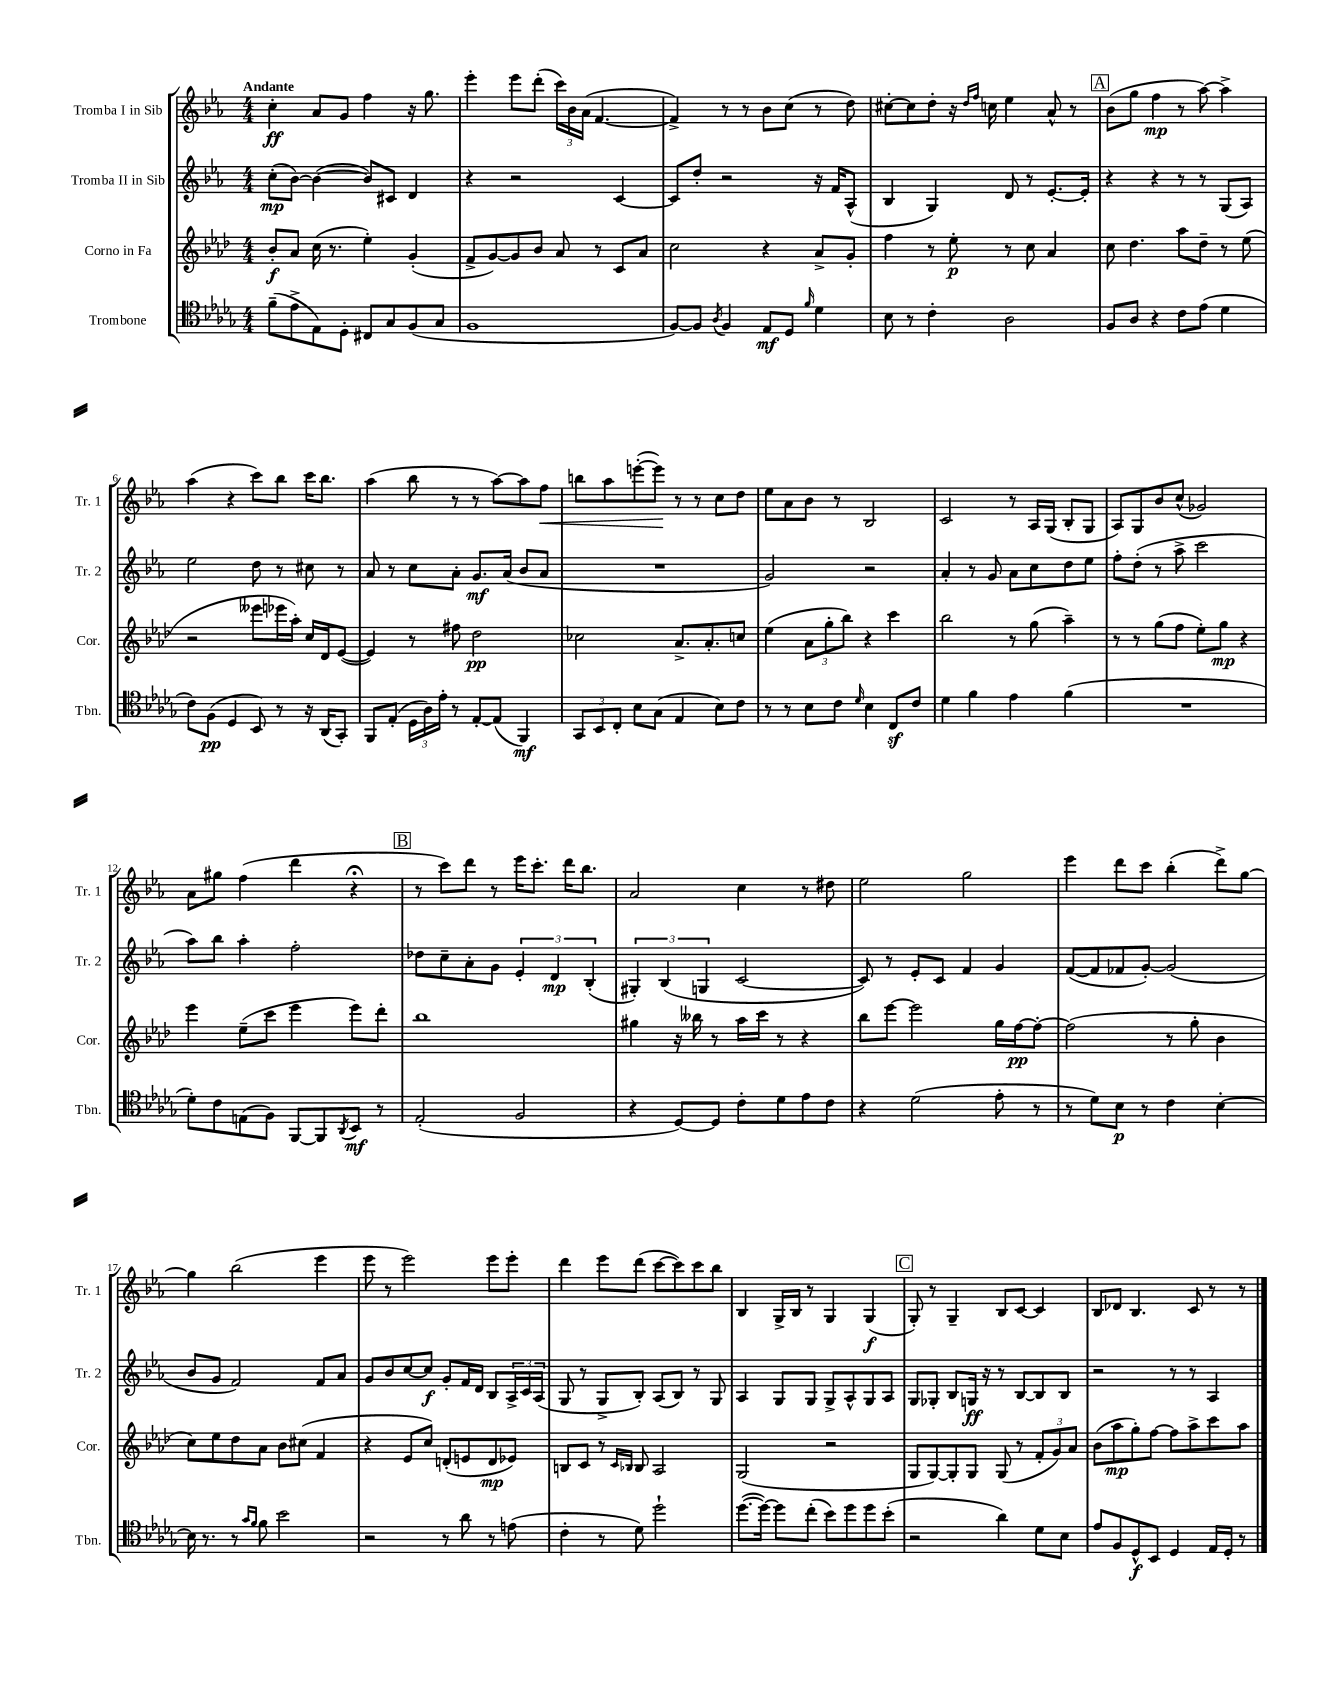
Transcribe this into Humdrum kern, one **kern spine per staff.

**kern	**dynam	**kern	**dynam	**kern	**dynam	**kern	**dynam
*part4	*part4	*part3	*part3	*part2	*part2	*part1	*part1
*staff4	*staff4	*staff3	*staff3	*staff2	*staff2	*staff1	*staff1
*I"Trombone	*	*I"Corno in Fa	*	*I"Tromba II in Sib	*	*I"Tromba I in Sib	*
*I'Tbn.	*	*I'Cor.	*	*I'Tr. 2	*	*I'Tr. 1	*
*clefC4	*	*clefG2	*	*clefG2	*	*clefG2	*
*k[b-e-a-d-g-]	*	*k[b-e-a-d-]	*	*k[b-e-a-]	*	*k[b-e-a-]	*
*M4/4	*	*M4/4	*	*M4/4	*	*M4/4	*
=1	=1	=1	=1	=1	=1	=1	=1
!	!	!	!	!	!	!LO:TX:a:B:t=Andante	!
(8f~\L	.	8b-'/L	f	(8cc'\L	mp	4cc'\	ff
8e-^\	.	8a-/J	.	[8b-\J)	.	.	.
8E-\)	.	(16cc\	.	(4b-\_	.	8a-/L	.
.	.	8.r	.	.	.	.	.
8D-'\J	.	.	.	.	.	8g/J	.
8C#X/L	.	4ee-'\)	.	8b-/L])	.	4ff\	.
8G-/	.	.	.	8c#X/J	.	.	.
(8F/	.	(4g'/	.	4d/	.	16r	.
.	.	.	.	.	.	8.gg\	.
8G-/J	.	.	.	.	.	.	.
=2	=2	=2	=2	=2	=2	=2	=2
1F	.	8f^/L	.	4r	.	4eee-'\	.
.	.	[8g/)	.	.	.	.	.
.	.	8g/]	.	2r	.	8eee-\L	.
.	.	8b-/J	.	.	.	(8ddd'\J	.
.	.	8a-/	.	.	.	24ccc\LL)	.
.	.	.	.	.	.	24b-\	.
.	.	.	.	.	.	(24a-\JJ	.
.	.	8r	.	.	.	[4.f/	.
.	.	8c/L	.	[4c/	.	.	.
.	.	8a-/J	.	.	.	.	.
=3	=3	=3	=3	=3	=3	=3	=3
[8F/L)	.	2cc\	.	8c/L]	.	4f^/])	.
8F/J]	.	.	.	8dd'/J	.	.	.
8qA-/	.	.	.	.	.	.	.
4F/	.	.	.	2r	.	8r	.
.	.	.	.	.	.	8r	.
8E-/L	mf	4r	.	.	.	8b-\L	.
8D-/J	.	.	.	.	.	(8cc\J	.
16qqf/	.	.	.	.	.	.	.
4d-\	.	8a-^/L	.	16r	.	8r	.
.	.	.	.	16f/KL	.	.	.
.	.	8g'/J	.	(8A-^^/J	.	8dd\)	.
=4	=4	=4	=4	=4	=4	=4	=4
8B-\	.	4ff\	.	4B-/	.	[8cc#X'\L	.
8r	.	.	.	.	.	8cc#\]	.
4c'\	.	8r	.	4G/)	.	8dd'\J	.
.	.	8ee-'\	p	.	.	16r	.
.	.	.	.	.	.	16qqdd/LL	.
.	.	.	.	.	.	16qqff/JJ	.
.	.	.	.	.	.	16ccn\	.
2A-\	.	8r	.	8d/	.	4ee-\	.
.	.	8cc\	.	8r	.	.	.
.	.	4a-/	.	[8.e-'/L	.	8a-^^/	.
.	.	.	.	.	.	8r	.
.	.	.	.	16e-'/Jk]	.	.	.
!!LO:REH:place=s1:t=A
=5	=5	=5	=5	=5	=5	=5	=5
8F/L	.	8cc\	.	4r	.	(8b-\L	.
8A-/J	.	4.dd-\	.	.	.	8gg\J	.
4r	.	.	.	4r	.	4ff\	mp
8c\L	.	8aa-\L	.	8r	.	8r	.
(8e-\J	.	8dd-~\J	.	8r	.	[8aa-\)	.
4d-\	.	8r	.	(8G/L	.	4aa-^\]	.
.	.	(8ee-\	.	8A-/J)	.	.	.
!!LO:LB:g=z
=6	=6	=6	=6	=6	=6	=6	=6
8c\L)	.	2r	.	2ee-\	.	(4aa-\	.
(8F\J	pp	.	.	.	.	.	.
4D-/	.	.	.	.	.	4r	.
8BB-/)	.	8eee--X\L	.	8dd\	.	8ccc\L)	.
8r	.	16eee-X\L	.	8r	.	8bb-\J	.
.	.	16aa-'\JJ)	.	.	.	.	.
16r	.	16cc/LL	.	8cc#X\	.	16ccc\KL	.
(16AA-/KL	.	16d-/J	.	.	.	8.bb-\J	.
8GG-'/J)	.	([8e-/J	.	8r	.	.	.
=7	=7	=7	=7	=7	=7	=7	=7
8FF/L	.	4e-/])	.	8a-/	.	(4aa-\	.
(8E-'/J	.	.	.	8r	.	.	.
24D-\LL	.	8r	.	8cc\L	.	8bb-\	.
24A-\)	.	.	.	.	.	.	.
24e-'\JJ	.	.	.	.	.	.	.
8r	.	8ff#X\	.	8a-'\J	.	8r	.
[8E-'/L	.	2dd-\	pp	8.g/L	mf	8r	.
(8E-/J]	.	.	.	.	.	[8aa-\L)	.
.	.	.	.	(16a-/Jk	.	.	.
4FF/)	mf	.	.	8b-/L	.	8aa-\]	.
!	!	!	!	!	!	!	!LO:HP:b
.	.	.	.	8a-/J	.	8ff\J	<
=8	=8	=8	=8	=8	=8	=8	=8
12GG-/L	.	2cc-X\	.	1r	.	8bbn\L	.
12BB-/	.	.	.	.	.	.	.
.	.	.	.	.	.	8aa-\	.
12C'/J	.	.	.	.	.	.	.
8B-\L	.	.	.	.	.	([8eeen'\	.
(8G-\J	.	.	.	.	.	8eee\J])	.
4E-/	.	8.a-^/L	.	.	.	8r	[
.	.	.	.	.	.	8r	.
.	.	8.a-'/	.	.	.	.	.
8B-\L)	.	.	.	.	.	8cc\L	.
8c\J	.	8ccn/J	.	.	.	8dd\J	.
=9	=9	=9	=9	=9	=9	=9	=9
8r	.	(4ee-\	.	2g/)	.	8ee-\L	.
8r	.	.	.	.	.	8a-\	.
8B-\L	.	12a-\L	.	.	.	8b-\J	.
.	.	12gg'\	.	.	.	.	.
8c\J	.	.	.	.	.	8r	.
.	.	12bb-\J)	.	.	.	.	.
16qqd-/	.	.	.	.	.	.	.
4B-\	.	4r	.	2r	.	2B-/	.
8Cz/L	.	4ccc\	.	.	.	.	.
8c/J	.	.	.	.	.	.	.
=10	=10	=10	=10	=10	=10	=10	=10
4d-\	.	2bb-\	.	4a-'/	.	2c/	.
4f\	.	.	.	8r	.	.	.
.	.	.	.	8g/	.	.	.
4e-\	.	8r	.	8a-\L	.	8r	.
.	.	(8gg\	.	8cc\	.	16A-/LL	.
.	.	.	.	.	.	(16G/JJ	.
(4f\	.	4aa-~\)	.	8dd\	.	8B-'/L	.
.	.	.	.	8ee-\J	.	8G/J	.
=11	=11	=11	=11	=11	=11	=11	=11
1r	.	8r	.	8ff'\L	.	8A-/L)	.
.	.	8r	.	(8dd'\J	.	8G/	.
.	.	(8gg\L	.	8r	.	8b-/	.
.	.	8ff\J	.	8aa-^\	.	(8cc^^/J	.
.	.	8ee-'\L)	.	2ccc\	.	2g-X/)	.
.	.	8gg\J	mp	.	.	.	.
.	.	4r	.	.	.	.	.
!!LO:LB:g=z
=12	=12	=12	=12	=12	=12	=12	=12
8d-'\L)	.	4eee-\	.	8aa-\L)	.	8a-\L	.
8c\	.	.	.	8bb-\J	.	8gg#X\J	.
(8En\	.	(8ee-~\L	.	4aa-'\	.	(4ff\	.
8F\J)	.	8ccc\J	.	.	.	.	.
[8FF/L	.	4eee-\	.	2ff'\	.	4ddd\	.
8FF/]	.	.	.	.	.	.	.
8qAA-/	.	.	.	.	.	.	.
8BB-/J	mf	8eee-\L)	.	.	.	4r;<	.
8r	.	8ddd-'\J	.	.	.	.	.
!!LO:REH:place=s1:t=B
=13	=13	=13	=13	=13	=13	=13	=13
(2E-'/	.	1bb-	.	8dd-X\L	.	8r	.
.	.	.	.	8cc~\	.	8ccc\L)	.
.	.	.	.	8a-'\	.	8ddd\J	.
.	.	.	.	8g\J	.	8r	.
2F/	.	.	.	6e-'/	.	16eee-\KL	.
.	.	.	.	.	.	8.ccc'\J	.
.	.	.	.	6d/	mp	.	.
.	.	.	.	.	.	16ddd\KL	.
.	.	.	.	.	.	8.bb-\J	.
.	.	.	.	(6B-'/	.	.	.
=14	=14	=14	=14	=14	=14	=14	=14
4r	.	4gg#X\	.	6G#X'/)	.	2a-/	.
.	.	.	.	(6B-/	.	.	.
[8D-/L)	.	16r	.	.	.	.	.
.	.	16bb--X\	.	.	.	.	.
.	.	.	.	6Gn/	.	.	.
8D-/J]	.	8r	.	.	.	.	.
8c'\L	.	16aa-\LL	.	[2c/	.	4cc\	.
.	.	16ccc\JJ	.	.	.	.	.
8d-\	.	8r	.	.	.	.	.
8e-\	.	4r	.	.	.	8r	.
8c\J	.	.	.	.	.	8dd#X\	.
=15	=15	=15	=15	=15	=15	=15	=15
4r	.	8bb-\L	.	8c/])	.	2ee-\	.
.	.	[8eee-\J	.	8r	.	.	.
(2d-\	.	2eee-\]	.	8e-'/L	.	.	.
.	.	.	.	8c/J	.	.	.
.	.	.	.	4f/	.	2gg\	.
8e-'\	.	16gg\LL	.	4g/	.	.	.
.	.	[16ff\J	pp	.	.	.	.
8r	.	8ff'\J_	.	.	.	.	.
=16	=16	=16	=16	=16	=16	=16	=16
8r	.	(2ff\]	.	([8f/L	.	4eee-\	.
8d-\L)	.	.	.	8f/]	.	.	.
8B-\J	p	.	.	8f-X/	.	8ddd\L	.
8r	.	.	.	[8g'/J)	.	8ccc\J	.
4c\	.	8r	.	(2g/]	.	(4bb-'\	.
.	.	8gg'\	.	.	.	.	.
[4B-'\	.	4b-\	.	.	.	8ddd^\L)	.
.	.	.	.	.	.	[8gg\J	.
!!LO:LB:g=z
=17	=17	=17	=17	=17	=17	=17	=17
16B-\]	.	8cc\L)	.	8b-/L	.	4gg\]	.
8.r	.	.	.	.	.	.	.
.	.	8ee-\	.	8g/J	.	.	.
8r	.	8dd-\	.	2f/)	.	(2bb-\	.
16qqg-/LL	.	.	.	.	.	.	.
16qqf/JJ	.	.	.	.	.	.	.
8f\	.	8a-\J	.	.	.	.	.
2b-\	.	8b-\L	.	.	.	.	.
.	.	(8cc#X\J	.	.	.	.	.
.	.	4f/	.	8f/L	.	4eee-\	.
.	.	.	.	8a-/J	.	.	.
=18	=18	=18	=18	=18	=18	=18	=18
2r	.	4r	.	8g/L	.	8eee-\	.
.	.	.	.	8b-/	.	8r	.
.	.	8e-/L	.	[8cc/	.	2eee-\)	.
.	.	8cc/J)	.	8cc/J]	f	.	.
8r	.	(8dn'/L	.	8g'/L	.	.	.
8a-\	.	8en/	.	16f/L	.	.	.
.	.	.	.	16d/JJ	.	.	.
8r	.	8d/	mp	8B-/L	.	8eee-\L	.
(8en\	.	8e-X/J)	.	24A-^/L	.	8eee-'\J	.
.	.	.	.	24c/	.	.	.
.	.	.	.	(24A-/JJ	.	.	.
=19	=19	=19	=19	=19	=19	=19	=19
4c'\	.	8Bn/L	.	8G/	.	4ddd\	.
.	.	8c/J	.	8r	.	.	.
8r	.	8r	.	8G^/L	.	8eee-\L	.
.	.	16qqc/LL	.	.	.	.	.
.	.	16qqB-X/JJ	.	.	.	.	.
8d-\)	.	8B-/	.	8B-'/J)	.	(8ddd\J	.
2dd-`\	.	2A-/	.	(8A-/L	.	[8ccc\L	.
.	.	.	.	8B-/J)	.	8ccc\])	.
.	.	.	.	8r	.	8ccc\	.
.	.	.	.	8G/	.	8bb-\J	.
=20	=20	=20	=20	=20	=20	=20	=20
([8.dd-\L	.	(2G/	.	4A-/	.	4B-/	.
16dd-\Jk_)	.	.	.	.	.	.	.
8dd-\L]	.	.	.	8G/L	.	16G^/LL	.
.	.	.	.	.	.	16B-/JJ	.
(8cc'\J	.	.	.	8G/J	.	8r	.
8b-\L)	.	2r	.	8G^/L	.	4G/	.
8dd-\	.	.	.	8A-^^/	.	.	.
8dd-\	.	.	.	8G/	.	(4G/	f
(8b-'\J	.	.	.	8A-/J	.	.	.
!!LO:REH:place=s1:t=C
=21	=21	=21	=21	=21	=21	=21	=21
2r	.	8G/L	.	8G/L	.	8G'/)	.
.	.	[8G/)	.	8G-X'/J	.	8r	.
.	.	8G'/]	.	8B-/L	.	4G~/	.
.	.	8G/J	.	16Gn/Jk	ff	.	.
.	.	.	.	16r	.	.	.
4a-\)	.	(8G/	.	8r	.	8B-/L	.
.	.	8r	.	[8B-/L	.	[8c/J	.
8d-\L	.	12f'/L	.	8B-/]	.	4c/]	.
.	.	12g/)	.	.	.	.	.
8B-\J	.	.	.	8B-/J	.	.	.
.	.	12a-/J	.	.	.	.	.
=22	=22	=22	=22	=22	=22	=22	=22
8e-/L	.	(8b-\L	.	2r	.	8B-/L	.
8F/	.	8aa-\	mp	.	.	8d-X/J	.
8D-^^/	f	8gg'\)	.	.	.	4.B-/	.
8BB-/J	.	[8ff\J	.	.	.	.	.
4D-/	.	8ff\L]	.	8r	.	.	.
.	.	8aa-^\	.	8r	.	8c/	.
16E-/LL	.	8ccc\	.	4A-/	.	8r	.
16D-'/JJ	.	.	.	.	.	.	.
8r	.	8aa-\J	.	.	.	8r	.
==	==	==	==	==	==	==	==
*-	*-	*-	*-	*-	*-	*-	*-
